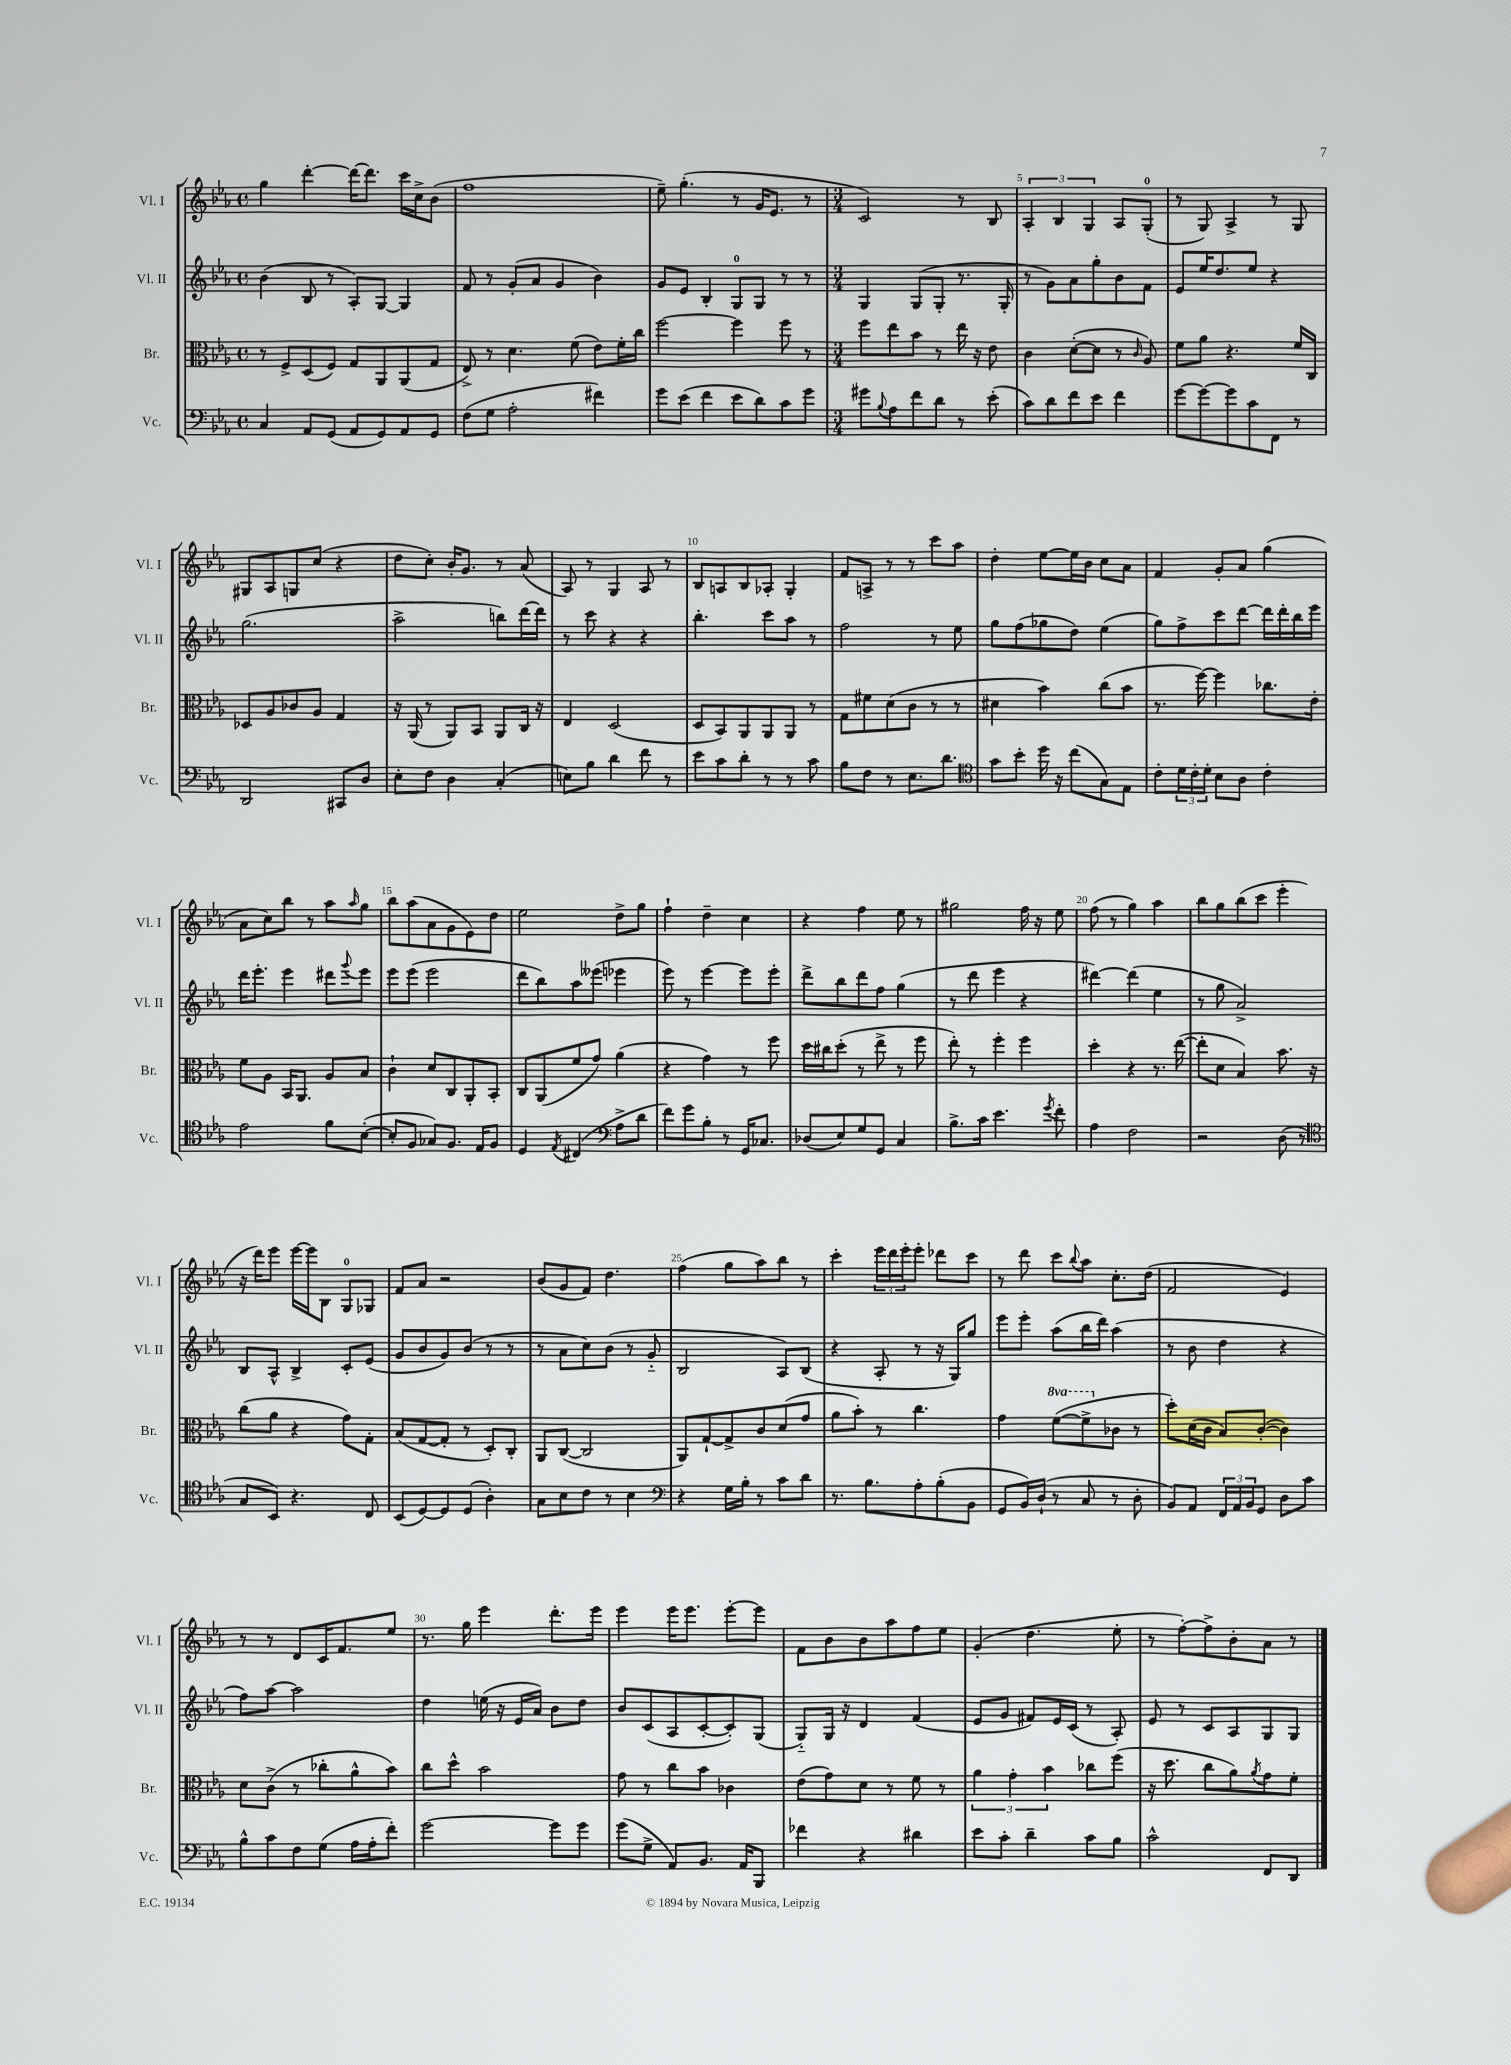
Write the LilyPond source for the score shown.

<<
\new StaffGroup <<
\new Staff = "s0" \with { instrumentName = "Vl. I" shortInstrumentName = "Vl. I" } {
    \clef treble \key ees \major \defaultTimeSignature \time 4/4
    g''4 d'''4~-. d'''16~ d'''8. c'''16 c''16-> bes'8( |
    f''1 |
    ees''8--) g''4.-.( r8 g'16 ees'8. r8 |
    \numericTimeSignature \time 3/4 c'2) r8 bes8 |
    \tuplet 3/2 { aes4-. bes4 g4 } aes8 g8-0-.( |
    r8 g8) aes4-> r8 g8 |
    gis8 aes8 g8 c''8( r4 |
    d''8 c''8-.) bes'16-. g'8. r8 aes'8( |
    aes8) r8 g4 aes8 r8 |
    bes8 a8 bes8 aes8-. g4-. |
    f'8 a8-> r8 r8 c'''8 aes''8 |
    d''4-. ees''8~ ees''16 bes'16 c''8 aes'8 |
    f'4 g'8-. aes'8 g''4( |
    aes'8 c''8) bes''8 r8 aes''8 \grace { aes''16 } g''8 |
    bes''8 aes''8( aes'8 g'8 ees'8) d''8 |
    ees''2 d''8-> g''8 |
    f''4-! d''4-- c''4 |
    r4 f''4 ees''8 r8 |
    gis''2 f''16 r16 ees''8 |
    f''8( r8 g''4) aes''4 |
    bes''8 g''8 bes''8( c'''8 ees'''4-. |
    r16 d'''16) ees'''8 ees'''16~ ees'''16 bes8 g8-0 ges8 |
    f'8 aes'8 r2 |
    bes'8( g'8 f'8) d''4. |
    f''4( g''8 aes''8) bes''8 r8 |
    c'''4-. \tuplet 3/2 { ees'''16 d'''16 ees'''16-. } ees'''8-. des'''8 c'''8 |
    r8 d'''8 c'''8 \appoggiatura { bes''8 } aes''8 c''8.-. d''16( |
    f'2 ees'4) |
    r8 r8 d'8 c'16 f'8. ees''8 |
    r8. g''16 ees'''4 d'''8.-. ees'''16 |
    ees'''4 ees'''16 ees'''8. ees'''8~-. ees'''8 |
    f'8 bes'8 bes'8 aes''8 f''8 ees''8 |
    g'4-.( d''4. ees''8-. |
    r8 f''8~-.) f''8-> bes'8-. aes'8 r8 \bar "|." |
}
\new Staff = "s1" \with { instrumentName = "Vl. II" shortInstrumentName = "Vl. II" } {
    \clef treble \key ees \major \defaultTimeSignature \time 4/4
    bes'4( bes8 r8 aes8-.) g8~ g4 |
    f'8 r8 g'8-.( aes'8 g'4 bes'4) |
    g'8 ees'8 bes4-. g8-0 g8 r8 r8 |
    \numericTimeSignature \time 3/4 g4 g8( g8-. r8. g16-. |
    r8 g'8) aes'8 g''8-. bes'8 f'8 |
    ees'8 ees''16 d''8. ees''8 r4 |
    g''2.( |
    aes''2-> b''8) d'''16~ d'''16 |
    r8 c'''8 r4 r4 |
    bes''4.-. c'''8 aes''8 r8 |
    f''2 r8 ees''8 |
    g''8 f''8( ges''8 d''8) ees''4( |
    g''8) f''8-> c'''8 d'''8~ d'''16 d'''16-. bes''16 ees'''16 |
    d'''16 ees'''8.-. ees'''4 dis'''8 \appoggiatura { g'''8 } ees'''8 |
    ees'''8 ees'''8( ees'''2 |
    d'''8 bes''8) aes''8 eeses'''8( ees'''4 |
    ees'''8) r8 ees'''4~ ees'''8 ees'''8-. |
    d'''8-> bes''8 d'''8 f''8 g''4( |
    r8 d'''8 ees'''4 r4 |
    dis'''4~) dis'''4( ees''4 |
    r8 g''8 aes'2->) |
    bes8 aes8-^ bes4-> c'8-. ees'8( |
    g'8 bes'8 g'8) bes'8( r8 r8 |
    r8 aes'8 c''8) bes'8( r8 g'8-_ |
    bes2 aes8) bes8( |
    r4 aes8-. r8 r16 g16) g''8 |
    ees'''8 ees'''8-. aes''8( bes''16 d'''16) aes''4( |
    r8 bes'8 d''4 r4 |
    f''8) aes''8~ aes''2 |
    d''4 e''16( r16 ees'16 aes'16) bes'8 d''8 |
    bes'8 c'8( aes8 c'8~-. c'8-.) g8( |
    g8-_) g16 r16 d'4 f'4( |
    ees'8 g'8 fis'8) ees'16 c'16( r8 aes8-.) |
    ees'8 r8 c'8 aes8 g8 g8 \bar "|." |
}
\new Staff = "s2" \with { instrumentName = "Br." shortInstrumentName = "Br." } {
    \clef alto \key ees \major \defaultTimeSignature \time 4/4 \set Staff.ottavationMarkups = #ottavation-simple-ordinals
    r8 f8-> d8( f8) g8 aes,8 aes,8( g8 |
    ees8->) r8 d'4. f'8( ees'8) f'16-. c''16 |
    f''2~ f''4 f''8 r8 |
    \numericTimeSignature \time 3/4 f''8 ees''8 bes'8 r8 ees''16 r16 ees'8 |
    c'4 d'8~-.( d'8 r8 \grace { c'16 } aes8) |
    f'8 aes'8 r4. f'16 c16 |
    des8 aes8 ces'8 aes8 g4 |
    r16 aes,16( r8 aes,8) bes,8 aes,8 c16 r16 |
    ees4 d2( |
    d8 bes,8) aes,8 aes,8 aes,8 r8 |
    g8 fis'8 d'8( c'8 r8 r8 |
    dis'4 bes'4) c''8( bes'8 |
    r8. f''16~) f''4 ces''8. ees'16-. |
    f'8 aes8 bes,16 aes,8. aes8 bes8 |
    c'4-! d'8 c8 aes,8-. bes,8-. |
    c8 aes,8( f'8 g'8) aes'4( |
    r4 g'4) r8 f''8 |
    d''16 cis''16 d''8-.( r8 ees''8-> r8 f''8 |
    ees''8-.) r8 f''4-. f''4 |
    d''4-. r4 r8. ees''16~( |
    ees''8-. d'8 bes4) bes'8. r16 |
    c''8( aes'8 r4 g'8) g8-. |
    bes8( g8~ g8-. r8 d8-.) c8-. |
    aes,8 c8~( c2 |
    aes,8) g8~-! g8-> c'8 d'8( g'8 |
    aes'8 bes'8-.) r8 c''4. |
    g'4 \ottava #1 f''8~( f''8-> \ottava #0 ces'8 r8 |
    d''8-.) d'16( c'16 bes8) c'8~-.( c'4) |
    d'8 c'8->( r8 ces''8-. aes'8-^ bes'8) |
    c''8 d''8-^ bes'2 |
    g'8 r8 c''8 bes'8 ces'4 |
    ees'8( g'8) d'8 r8 f'8 r8 |
    \tuplet 3/2 { aes'4 g'4-. bes'4 } ces''8 f''8( |
    r16 d''8. c''8 aes'8) \acciaccatura { aes'8 } g'8 f'8-. \bar "|." |
}
\new Staff = "s3" \with { instrumentName = "Vc." shortInstrumentName = "Vc." } {
    \clef bass \key ees \major \defaultTimeSignature \time 4/4
    c4 aes,8 g,8( aes,8 g,8) aes,8 g,8 |
    f8( g8 aes2-. fis'4) |
    g'8 ees'8( f'4 ees'8 d'8) c'8 g'8 |
    \numericTimeSignature \time 3/4 gis'8 \appoggiatura { bes8 } aes8 f'8 d'8 r8 ees'8-.( |
    c'8) d'8 f'8 ees'8 f'4 |
    g'8~ g'8~ g'8 c'8 f,8 r8 |
    d,2 cis,8 d8 |
    ees8-. f8 d4 c4-.( |
    e8) bes8 d'4 f'8 r8 |
    ees'8 c'8 d'8-. r8 r8 c'8 |
    bes8 f8 r8 ees8. d'8. |
    \clef tenor g'8 bes'8-. d''16 r16 c''8( g8) ees8 |
    c'8-. \tuplet 3/2 { d'16 c'16-. d'16-. } bes8 aes8 c'4-. |
    ees'2 f'8 bes8~-.( |
    bes8-. f8 ges8) f8. ees16 f8 |
    d4 \acciaccatura { ees8 } cis4( \clef bass aes8-> d'8 |
    f'8) g'8 bes8-. r8 g,16 ces8. |
    des8( ees8) g8 g,8 c4 |
    bes8.-> c'16 ees'4. \acciaccatura { g'8 } f'8-. |
    aes4 f2 |
    r2 d8( r8 |
    \clef tenor g8 bes,8) r4. c8 |
    bes,8( d8~) d8 d8( aes4-.) |
    g8 bes8 c'8 r8 bes4 |
    \clef bass r4 g16 bes16-. r8 c'8 d'8 |
    r8. bes8. aes8-. bes8-.( bes,8 |
    g,8 bes,16) d16-!( r8 c8 r8 d8-. |
    bes,8) aes,8 \tuplet 3/2 { f,16 aes,16 bes,16 } g,8 d8 c'8 |
    bes8-^ c'8 f8 g8( aes16 aes16-. f'8-.) |
    g'2~ g'8 g'8 |
    g'8( g8-> aes,8) bes,8. aes,16 bes,,8 |
    fes'4 r4 dis'4 |
    ees'8 c'8-. d'4-- c'8 bes8 |
    c'2-^ f,8 d,8 \bar "|." |
}
>>
>>
\layout { \context { \Score \override BarNumber.break-visibility = ##(#f #t #t) barNumberVisibility = #(every-nth-bar-number-visible 5) } }
